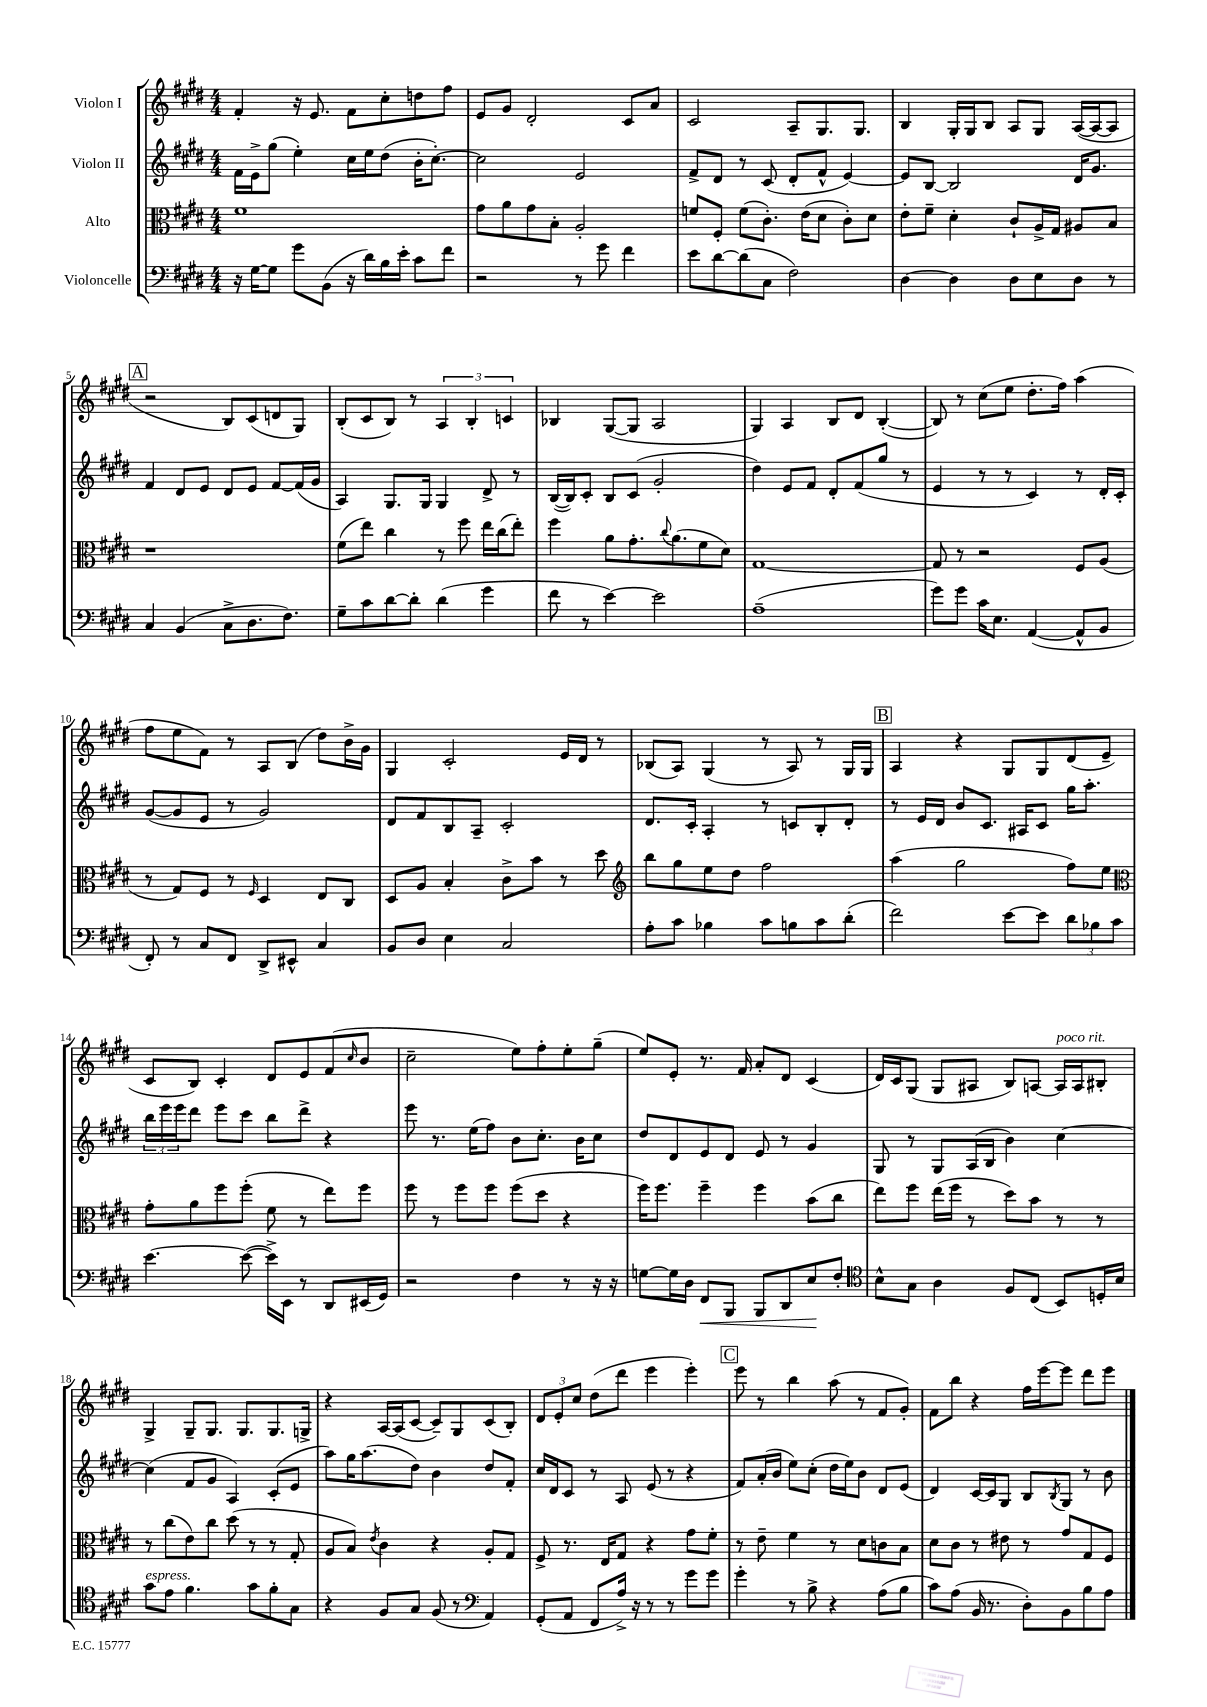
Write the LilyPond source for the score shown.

<<
\new StaffGroup <<
\new Staff = "s0" \with { instrumentName = "Violon I" } {
    \clef treble \key e \major \numericTimeSignature \time 4/4
    fis'4-. r16 e'8. fis'8 cis''8-. d''8 fis''8 |
    e'8 gis'8 dis'2-. cis'8 a'8 |
    cis'2 a8-- gis8. gis8. |
    b4 gis16-. gis16 b8 a8 gis8 a16~( a16~ a8 |
    \mark \markup { \box "A" } r2 b8) cis'8( d'8 gis8) |
    b8-.( cis'8 b8) r8 \tuplet 3/2 { a4 b4-. c'4 } |
    bes4 gis8~( gis8 a2 |
    gis4) a4 b8 dis'8 b4~-.( |
    b8) r8 cis''8( e''8 dis''8.-. fis''16) a''4( |
    fis''8 e''8 fis'8) r8 a8 b8( dis''8) b'16-> gis'16 |
    gis4 cis'2-. e'16 dis'16 r8 |
    bes8( a8) gis4( r8 a8) r8 gis16 gis16 |
    \mark \markup { \box "B" } a4 r4 gis8 gis8 dis'8( e'8-- |
    cis'8 b8) cis'4-. dis'8 e'8 fis'8( \grace { cis''16 } b'8 |
    cis''2-- e''8) fis''8-. e''8-. gis''8--( |
    e''8) e'8-. r8. fis'16 a'8-. dis'8 cis'4( |
    dis'16) cis'16 gis8( gis8 ais8 b8) a8~ a16^\markup { \italic "poco rit." } a16 bis8-. |
    gis4-> gis8-- gis8. gis8. gis8. g16-> |
    r4 a16~ a16( cis'8~ cis'8--) gis8 cis'8( b8-.) |
    \tuplet 3/2 { dis'8 e'8-. cis''8 } dis''8( dis'''8 e'''4 e'''4-.) |
    \mark \markup { \box "C" } e'''8 r8 b''4 a''8( r8 fis'8 gis'8-.) |
    fis'8 b''8 r4 fis''16 e'''16~ e'''8 dis'''8 e'''8 \bar "|." |
}
\new Staff = "s1" \with { instrumentName = "Violon II" } {
    \clef treble \key e \major \numericTimeSignature \time 4/4
    fis'16 e'16-> gis''8( e''4-.) cis''16 e''16 dis''8( b'16-. cis''8.~-.) |
    cis''2 e'2 |
    fis'8-> dis'8 r8 cis'8( dis'8-. fis'8-^ e'4~) |
    e'8 b8~ b2 dis'16 gis'8. |
    \mark \markup { \box "A" } fis'4 dis'8 e'8 dis'8 e'8 fis'8~ fis'16( gis'16 |
    a4) gis8. gis16 gis4 dis'8-> r8 |
    b16~( b16) cis'8-. b8 cis'8( gis'2-. |
    dis''4) e'8 fis'8 dis'8-. fis'8( gis''8 r8 |
    e'4 r8 r8 cis'4) r8 dis'16-. cis'16-. |
    gis'8~( gis'8 e'8 r8 gis'2) |
    dis'8 fis'8 b8 a8-- cis'2-. |
    dis'8. cis'16-. a4-. r8 c'8 b8-. dis'8-. |
    \mark \markup { \box "B" } r8 e'16 dis'16 b'8 cis'8. ais16 cis'8 gis''16 a''8.-. |
    \tuplet 3/2 { b''16 e'''16 e'''16 } dis'''8 e'''8 cis'''8 b''8 dis'''8-> r4 |
    e'''8 r8. e''16( fis''8) b'8 cis''8.-. b'16 cis''8 |
    dis''8 dis'8 e'8 dis'8 e'8 r8 gis'4 |
    gis8 r8 gis8 a16( b16 b'4) cis''4~ |
    cis''4( fis'8 gis'8 a4) cis'8-.( e'8 |
    a''8) gis''16 a''8.( dis''8) b'4 dis''8 fis'8-. |
    cis''16 dis'16 cis'8 r8 a8 e'8( r8 r4 |
    \mark \markup { \box "C" } fis'8) a'16-.( b'16 e''8) cis''8-.( dis''16 e''16) b'8 dis'8 e'8( |
    dis'4) cis'16~ cis'16 gis8 b8 \acciaccatura { b8 } gis8 r8 b'8 \bar "|." |
}
\new Staff = "s2" \with { instrumentName = "Alto" } {
    \clef alto \key e \major \numericTimeSignature \time 4/4
    fis'1 |
    gis'8 a'8 gis'8 b8-. a2-. |
    f'8 fis8-. f'8( cis'8.-.) e'16( dis'8 cis'8-.) dis'8 |
    e'8-. fis'8-- dis'4-. cis'8-! a16-> gis16 ais8 b8 |
    \mark \markup { \box "A" } r1 |
    fis'8( e''8) cis''4 r8 fis''8 e''16 cis''16( e''8-.) |
    fis''4 a'8 gis'8.-. \appoggiatura { cis''8 } a'8.( fis'8 dis'8) |
    gis1~ |
    gis8 r8 r2 fis8 a8( |
    r8 gis8) fis8 r8 \grace { fis16 } dis4 e8 cis8 |
    dis8 a8 b4-. cis'8-> b'8 r8 dis''8 |
    \clef treble b''8 gis''8 e''8 dis''8 fis''2 |
    \mark \markup { \box "B" } a''4( gis''2 fis''8) e''8 |
    \clef alto gis'8-. a'8 fis''8 fis''8-.( fis'8 r8 e''8) fis''8 |
    fis''8 r8 fis''8 fis''8 fis''8( dis''8 r4 |
    fis''16) fis''8. fis''4-- fis''4 b'8( cis''8 |
    e''8) fis''8 e''16( fis''16 r8 dis''8) b'8 r8 r8 |
    r8 cis''8( e'8) cis''8 dis''8( r8 r8 gis8-. |
    a8 b8) \acciaccatura { e'8 } cis'4 r4 a8-. gis8 |
    fis8-> r8. e16 gis8 r4 gis'8 fis'8-. |
    \mark \markup { \box "C" } r8 e'8-- fis'4 r8 dis'8 c'8 b8 |
    dis'8 cis'8 r8 eis'8 r8 gis'8 gis8 fis8 \bar "|." |
}
\new Staff = "s3" \with { instrumentName = "Violoncelle" } {
    \clef bass \key e \major \numericTimeSignature \time 4/4
    r16 gis16~ gis8 gis'8 b,8( r16 dis'16) b16 e'16-. cis'8 fis'8 |
    r2 r8 gis'8 fis'4 |
    e'8 dis'8~ dis'8( cis8 fis2) |
    dis4~ dis4 dis8 e8 dis8 r8 |
    \mark \markup { \box "A" } cis4 b,4( cis8-> dis8. fis8.) |
    gis8-- cis'8 dis'8~ dis'8-. dis'4( gis'4 |
    fis'8 r8 e'4~) e'2 |
    a1--( |
    gis'8) gis'8 cis'16 e8. a,4~( a,8-^ b,8 |
    fis,8-.) r8 cis8 fis,8 dis,8-> eis,8-^ cis4 |
    b,8 dis8 e4 cis2 |
    a8-. cis'8 bes4 cis'8 b8 cis'8 dis'8-.( |
    \mark \markup { \box "B" } fis'2) e'8~ e'8 \tuplet 3/2 { dis'8 bes8 cis'8 } |
    e'4.~ e'8~( e'16->) e,16 r8 dis,8 eis,16( gis,16) |
    r2 fis4 r8 r16 r16 |
    g8~ g16 dis16 fis,8\< b,,8 b,,8 dis,8 e8\! fis8-. |
    \clef tenor b8-^ gis8 a4 fis8 cis8( b,8) d16-. b16 |
    gis'8^\markup { \italic "espress." } e'8 fis'4. gis'8 fis'8-. gis8 |
    r4 fis8 gis8 fis8( r8 \clef bass a,4) |
    gis,8-.( a,8 fis,8 a16->) r16 r8 r8 gis'8 gis'8 |
    \mark \markup { \box "C" } gis'4-. r8 b8-> r4 a8( b8 |
    cis'8) a8( b,16 r8. dis8-.) b,8 b8 a8 \bar "|." |
}
>>
>>
